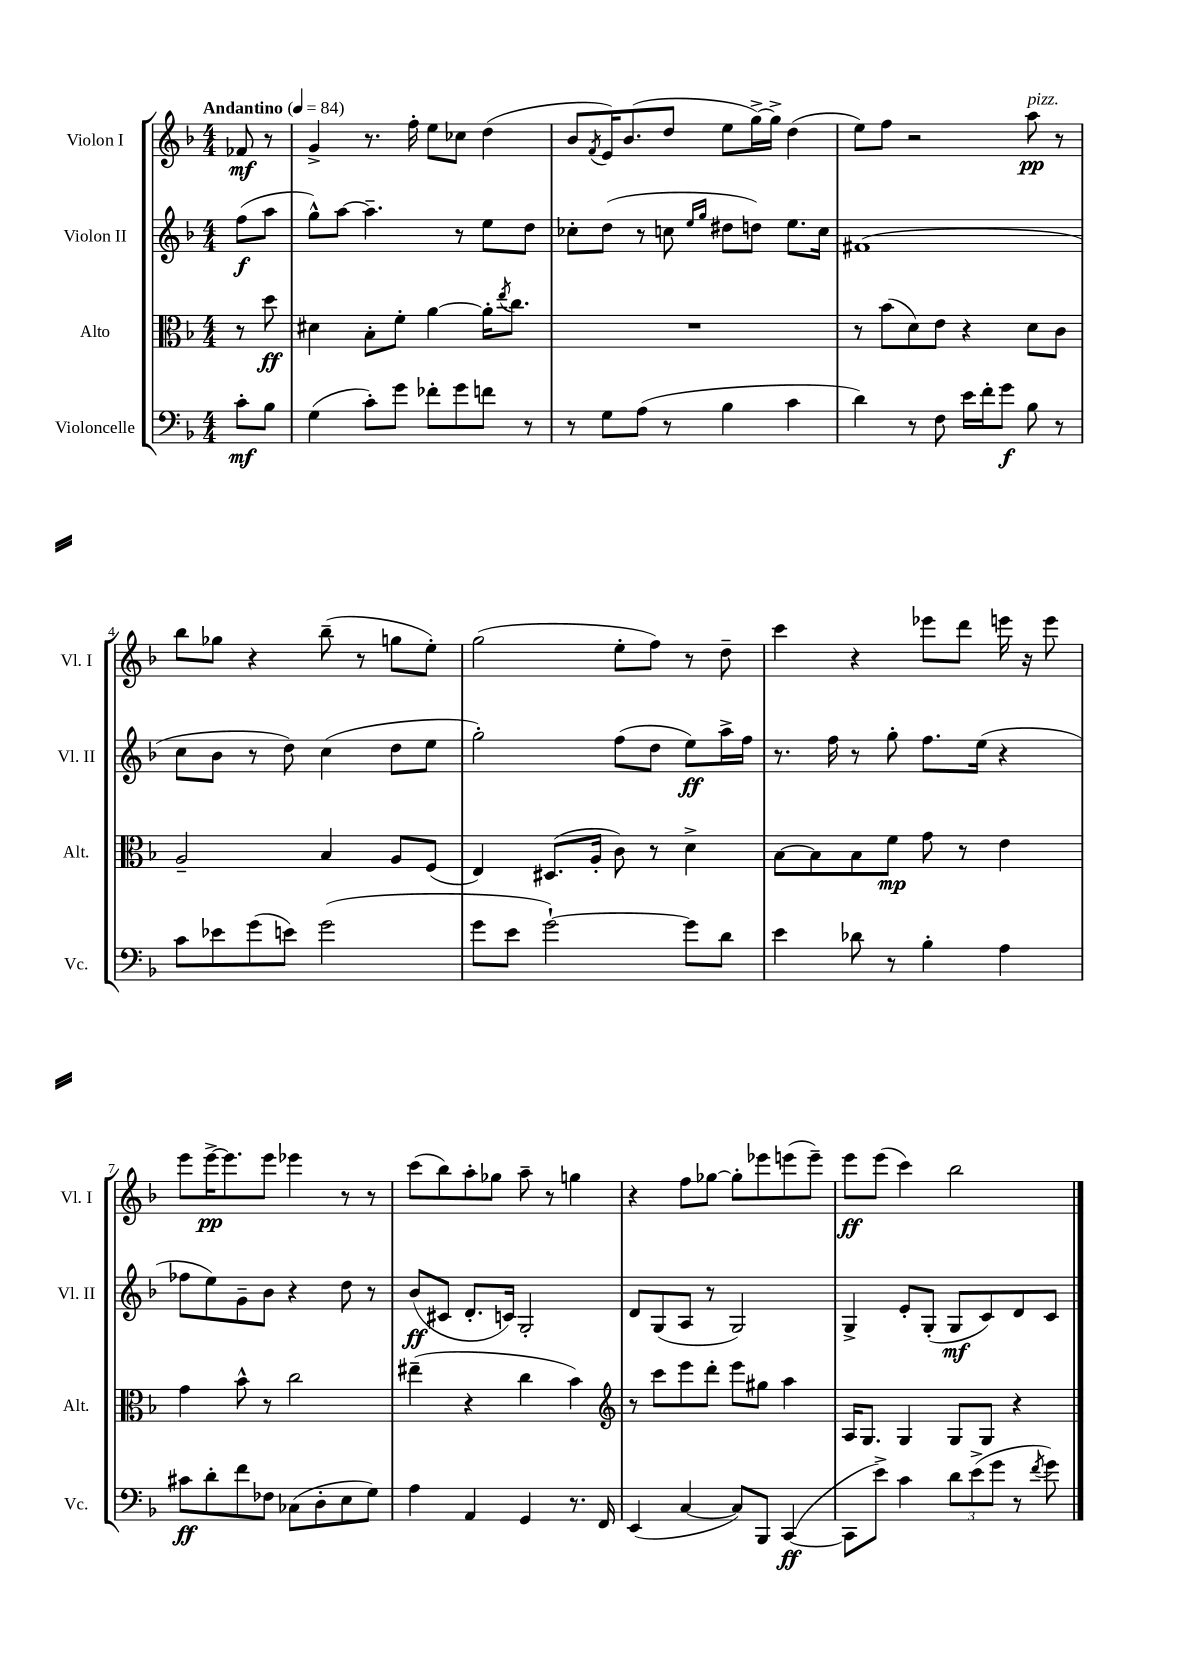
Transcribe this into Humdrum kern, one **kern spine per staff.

**kern	**dynam	**kern	**dynam	**kern	**dynam	**kern	**dynam
*part4	*part4	*part3	*part3	*part2	*part2	*part1	*part1
*staff4	*staff4	*staff3	*staff3	*staff2	*staff2	*staff1	*staff1
*I"Violoncelle	*	*I"Alto	*	*I"Violon II	*	*I"Violon I	*
*I'Vc.	*	*I'Alt.	*	*I'Vl. II	*	*I'Vl. I	*
*clefF4	*	*clefC3	*	*clefG2	*	*clefG2	*
*k[b-]	*	*k[b-]	*	*k[b-]	*	*k[b-]	*
*M4/4	*	*M4/4	*	*M4/4	*	*M4/4	*
*MM84	*	*MM84	*	*MM84	*	*MM84	*
=	=	=	=	=	=	=	=
!	!	!	!	!	!	!LO:TX:a:B:t=Andantino	!
8c'\L	mf	8r	.	(8ff\L	f	8f-X/	mf
8B-\J	.	8dd\	ff	8aa\J	.	8r	.
=1	=1	=1	=1	=1	=1	=1	=1
(4G\	.	4d#X\	.	8gg^^\L)	.	4g^/	.
.	.	.	.	[8aa\J	.	.	.
8c'\L)	.	8B-'\L	.	4.aa~\]	.	8.r	.
8g\J	.	8f'\J	.	.	.	.	.
.	.	.	.	.	.	16ff'\	.
8f-X'\L	.	[4a\	.	.	.	8ee\L	.
8g\	.	.	.	8r	.	8cc-X\J	.
8fn\J	.	16a'\KL]	.	8ee\L	.	(4dd\	.
.	.	8qee/	.	.	.	.	.
.	.	8.cc\J	.	.	.	.	.
8r	.	.	.	8dd\J	.	.	.
=2	=2	=2	=2	=2	=2	=2	=2
8r	.	1r	.	8cc-X'\L	.	8b-/L	.
.	.	.	.	.	.	8qf/	.
8G\L	.	.	.	(8dd\J	.	16e/K)	.
.	.	.	.	.	.	(8.b-/	.
(8A\J	.	.	.	8r	.	.	.
8r	.	.	.	8ccn\	.	8dd/J	.
.	.	.	.	16qqee/LL	.	.	.
.	.	.	.	16qqgg/JJ	.	.	.
4B-\	.	.	.	8dd#X\L	.	8ee\L	.
.	.	.	.	8ddn\J)	.	[16gg^\L)	.
.	.	.	.	.	.	16gg^\JJ]	.
4c\	.	.	.	8.ee\L	.	(4dd\	.
.	.	.	.	16cc\Jk	.	.	.
=3	=3	=3	=3	=3	=3	=3	=3
4d\)	.	8r	.	(1f#X	.	8ee\L)	.
.	.	(8b-\L	.	.	.	8ff\J	.
8r	.	8d\)	.	.	.	2r	.
8F\	.	8e\J	.	.	.	.	.
16e\LL	.	4r	.	.	.	.	.
16f'\J	.	.	.	.	.	.	.
8g\J	f	.	.	.	.	.	.
!	!	!	!	!	!	!LO:TX:a:i:t=pizz.	!
8B-\	.	8d\L	.	.	.	8aa\	pp
8r	.	8c\J	.	.	.	8r	.
!!LO:LB:g=z
=4	=4	=4	=4	=4	=4	=4	=4
8c\L	.	2A~/	.	8cc\L	.	8bb-\L	.
8e-X\	.	.	.	8b-\J	.	8gg-X\J	.
(8g\	.	.	.	8r	.	4r	.
8en\J)	.	.	.	8dd\)	.	.	.
(2g\	.	4B-/	.	(4cc\	.	(8bb-~\	.
.	.	.	.	.	.	8r	.
.	.	8A/L	.	8dd\L	.	8ggn\L	.
.	.	(8F/J	.	8ee\J	.	8ee'\J)	.
=5	=5	=5	=5	=5	=5	=5	=5
8g\L	.	4E/)	.	2gg'\)	.	(2gg\	.
8e\J	.	.	.	.	.	.	.
[2g`\)	.	(8.D#X/L	.	.	.	.	.
.	.	16A'/Jk	.	.	.	.	.
.	.	8c\)	.	(8ff\L	.	8ee'\L	.
.	.	8r	.	8dd\J	.	8ff\J)	.
8g\L]	.	4d^\	.	8ee\L)	ff	8r	.
8d\J	.	.	.	16aa^\L	.	8dd~\	.
.	.	.	.	16ff\JJ	.	.	.
=6	=6	=6	=6	=6	=6	=6	=6
4e\	.	[8B-\L	.	8.r	.	4ccc\	.
.	.	8B-\]	.	.	.	.	.
.	.	.	.	16ff\	.	.	.
8d-X\	.	8B-\	.	8r	.	4r	.
8r	.	8f\J	mp	8gg'\	.	.	.
4B-'\	.	8g\	.	8.ff\L	.	8eee-X\L	.
.	.	8r	.	.	.	8ddd\J	.
.	.	.	.	(16ee\Jk	.	.	.
4A\	.	4e\	.	4r	.	16eeen\	.
.	.	.	.	.	.	16r	.
.	.	.	.	.	.	8eee\	.
!!LO:LB:g=z
=7	=7	=7	=7	=7	=7	=7	=7
8c#X\L	ff	4g\	.	8ff-X\L	.	8eee\L	.
8d'\	.	.	.	8ee\)	.	[16eee^\K	pp
.	.	.	.	.	.	8.eee\]	.
8f\	.	8b-^^\	.	8g~\	.	.	.
8F-X\J	.	8r	.	8b-\J	.	8eee\J	.
(8C-X\L	.	2cc\	.	4r	.	4eee-X\	.
8D'\	.	.	.	.	.	.	.
8E\	.	.	.	8dd\	.	8r	.
8G\J)	.	.	.	8r	.	8r	.
=8	=8	=8	=8	=8	=8	=8	=8
4A\	.	(4ee#X~\	.	(8b-/L	ff	(8ccc\L	.
.	.	.	.	8c#X/J	.	8bb-\)	.
4AA/	.	4r	.	8.d'/L	.	8aa'\	.
.	.	.	.	.	.	8gg-X\J	.
.	.	.	.	16cn/Jk)	.	.	.
4GG/	.	4cc\	.	2G'/	.	8aa~\	.
.	.	.	.	.	.	8r	.
8.r	.	4b-\)	.	.	.	4ggn\	.
16FF/	.	.	.	.	.	.	.
=9	=9	=9	=9	=9	=9	=9	=9
*	*	*clefG2	*	*	*	*	*
(4EE/	.	8r	.	8d/L	.	4r	.
.	.	8ccc\L	.	(8G/	.	.	.
[4C/	.	8eee\	.	8A/J	.	8ff\L	.
.	.	8ddd'\J	.	8r	.	[8gg-X\J	.
8C/L])	.	8eee\L	.	2G/)	.	8gg-'\L]	.
8BBB-/J	.	8gg#X\J	.	.	.	8eee-X\	.
([4CC/	ff	4aa\	.	.	.	(8eeen\	.
.	.	.	.	.	.	8eee~\J)	.
=10	=10	=10	=10	=10	=10	=10	=10
8CC\L]	.	16A/KL	.	4G^/	.	8eee\L	ff
.	.	8.G/J	.	.	.	.	.
8e^\J)	.	.	.	.	.	(8eee\J	.
4c\	.	4G/	.	8e'/L	.	4ccc\)	.
.	.	.	.	(8G'/J	.	.	.
12d\L	.	8G/L	.	8G/L	mf	2bb-\	.
(12e^\	.	.	.	.	.	.	.
.	.	8G/J	.	8c/)	.	.	.
12g\J	.	.	.	.	.	.	.
8r	.	4r	.	8d/	.	.	.
8qf/	.	.	.	.	.	.	.
8g\)	.	.	.	8c/J	.	.	.
==	==	==	==	==	==	==	==
*-	*-	*-	*-	*-	*-	*-	*-
